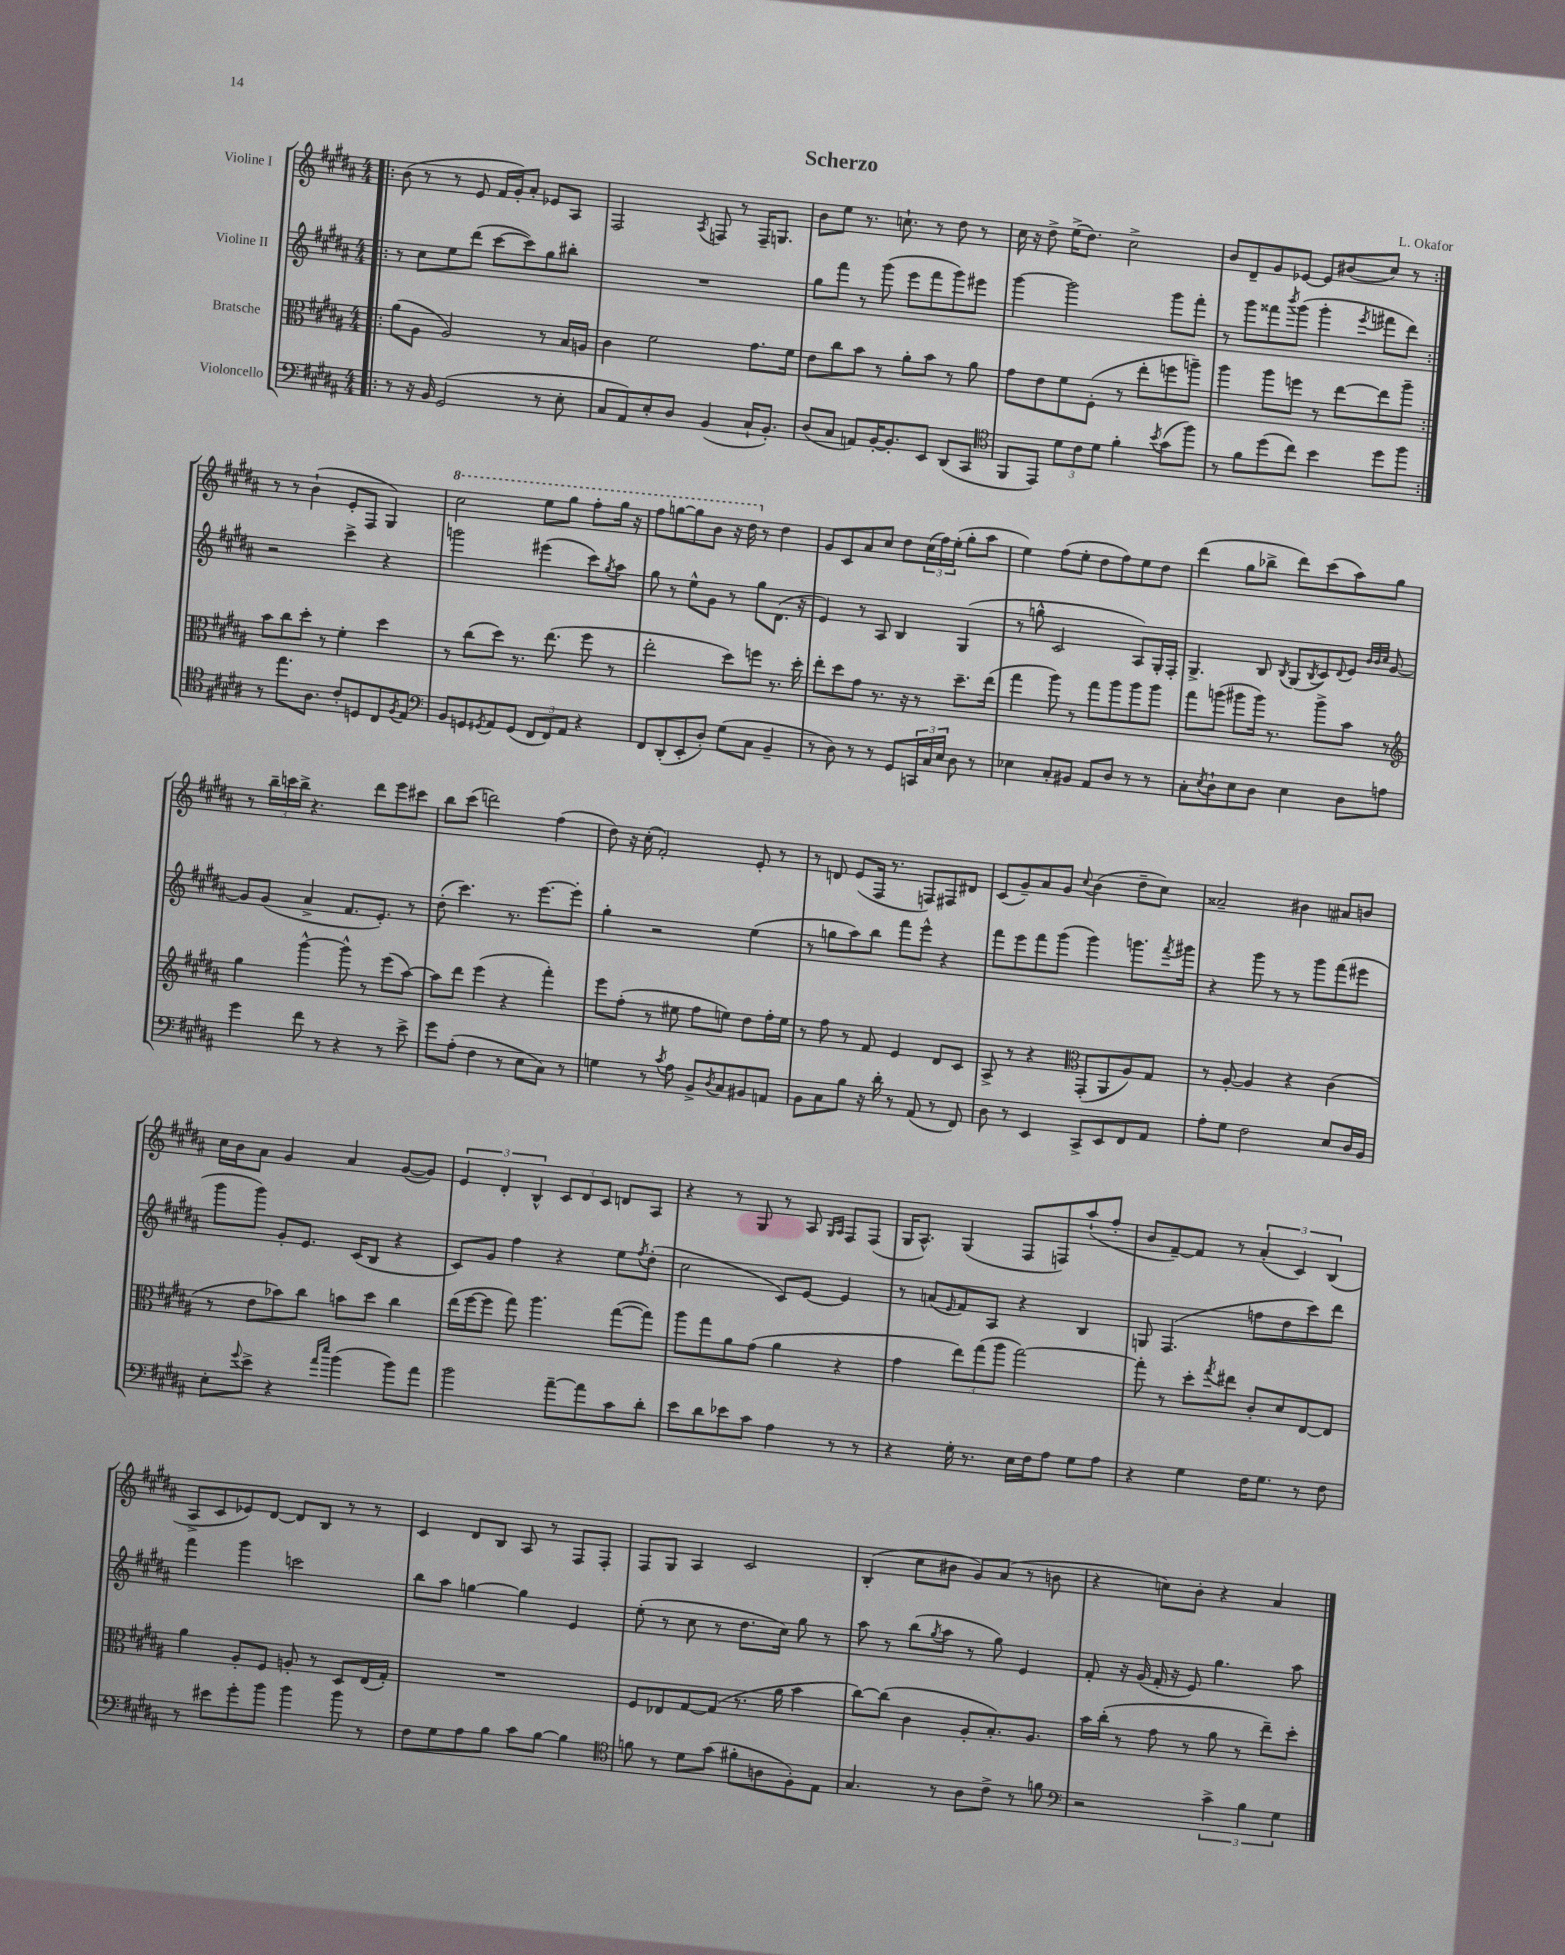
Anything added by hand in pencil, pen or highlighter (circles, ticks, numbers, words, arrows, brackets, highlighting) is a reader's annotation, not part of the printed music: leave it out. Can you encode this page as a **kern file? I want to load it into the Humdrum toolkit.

**kern	**kern	**kern	**kern
*staff4	*staff3	*staff2	*staff1
*clefF4	*clefC3	*clefG2	*clefG2
*k[f#c#g#d#a#]	*k[f#c#g#d#a#]	*k[f#c#g#d#a#]	*k[f#c#g#d#a#]
*M4/4	*M4/4	*M4/4	*M4/4
=!|:	=!|:	=!|:	=!|:
8r	(8a#	8r	(8b
16r	8A#	8cc#	8r
16BB	.	.	.
(2GG#	2A#)	8ee	8r
.	.	(8ddd#	8e
.	.	[8ccc#	16f#
.	.	.	16g#')
.	.	8ccc#])	8a#'
8r	8r	8gg#	8e-
8E'	16B	8bb#'	8A#
.	16A	.	.
=	=	=	=
8C#	4c#	1r	2F#
8AA#)	.	.	.
8E'	2f#	.	.
8D#	.	.	.
.	.	.	8qA#
(4BB	.	.	8F
.	.	.	8r
16C#`	8.g#	.	16F~
8.BB')	.	.	8.G
.	16f#	.	.
=	=	=	=
(8D#	8e	8gg#	8b
8C#	8cc#	8fff#	8ee
8AA)	8b	8r	8.r
[16BB'	8r	(8ggg#	.
8.BB']	.	.	8.cc`
.	8a#'	8eee	.
8EE	8b	8fff#	8r
(8DD#	8r	8ggg#)	8dd#
8CC#	8a#	8eee#	8r
=	=	=	=
*clefC4	*	*	*
8FF#	8g#	[4ggg#	16cc#
.	.	.	16r
8EE)	8e	.	8dd#^
12d#	8f#	2ggg#]	(16ee^
.	.	.	8.dd#)
12c#	.	.	.
.	(8F#'	.	.
12d#	.	.	.
4f#'	8r	.	2cc#^
.	8ee'	.	.
8qb	.	.	.
(8g#	8ff	8ggg#	.
8ff#)	8aa~)	8fff#'	.
=	=	=	=
8r	4aa#	8r	8b
8f#	.	8ggg#	8d#~
(8dd#	8aa#	8fff##	8g#
.	.	8qbbb	.
8cc#)	8ff	(8ggg#	[8e-
4b	8r	4ggg#'	8e-]
.	[8ee	.	(8b#
.	.	8qeee	.
8dd#	8ee]	8fff#	8cc#)
8ff#	8aa#~	8ddd#)	8r
=:|!	=:|!	=:|!	=:|!
8r	8b	2r	8r
8.ee	8cc#	.	8r
.	8dd#'	.	(4b`
8.A#	.	.	.
.	8r	.	.
8c#'	4f#'	4ccc#^	8e'
8D	.	.	8F#
8C#	4dd#	4r	4G#)
8qF#	.	.	.
8E	.	.	.
=	=	=	=
*clefF4	*	*	*
8BB	8r	2ggg	2ccc#
8GG	(8cc#	.	.
8qGG#	.	.	.
8AA#	8dd#)	.	.
(8GG#	8.r	.	.
12FF#	.	(4eee#	8eee
.	(8.ee	.	.
12FF#)	.	.	.
.	.	.	8ggg#
12AA#	.	.	.
4r	8ff#	8ccc#)	8fff#'
.	.	8qgg#	.
.	8r	8aa#	16ggg#
.	.	.	16r
=	=	=	=
8FF#	2ee'	8gg#	8fff#
(8DD#'	.	8r	[8ggg
8EE'	.	8ee^^	8ggg]
8D#')	.	8g#	8bb
(8G#	8dd#)	8r	16r
.	.	.	16ddd#
8C#	8ff	8gg#	8r
4BB~	8.r	(8.d#	4dd#
.	16dd#'	16r	.
=	=	=	=
8r	8ee'	4e)	8g#
8D#)	8dd#	.	8c#
8r	8g#	8r	8a#
8r	8.r	8A#	8cc#
8GG#	.	4B	8dd#
.	16r	.	.
24CC	8r	.	(24cc#
24C#	.	.	24ff#)
24E	.	.	(24ee'
8D#	8.dd#~	(4G#	8gg#'
8r	.	.	8aa#
.	(16ee	.	.
=	=	=	=
4E-	4gg#	8r	4ee)
.	.	8gg^^	.
8C#'	8aa#)	2c#	(8ff#
8BB#	8r	.	8ee'
8AA#	8gg#	.	8dd#
8D#	8aa#	.	8ff#)
8r	8aa#	8A#)	8ee
8r	8aa#	16G#'	8dd#
.	.	16F#'	.
=	=	=	=
8C#'	8gg#	4.G#^	(4ddd#
8qE	.	.	.
8D#`	(8aa	.	.
8E	8aa#	.	8gg#
8D#	16aa#)	8B	8bb-^
.	8.r	.	.
.	.	8qB	.
4E	.	(8G#	8ddd#)
.	.	8qB	.
.	8aa#^	8c#)	(8ccc#
.	.	8qqd#	.
8D#	8b	8e	8aa#)
.	.	32qqb	.
.	.	32qqb	.
.	.	32qqcc#	.
8A	8r	[8g#	8gg#
=	=	=	=
*	*clefG2	*	*
4g#	4gg#	8g#]	8r
.	.	(8g#	24bb~
.	.	.	24ccc
.	.	.	24bb^
8f#	[4ggg#^^	4a#^	4.r
8r	.	.	.
4r	8ggg#^^]	8.f#	.
.	8r	.	8ddd#
.	.	8.e')	.
8r	(8eee	.	8eee
8e^	[8aa#)	8r	8ccc#
=	=	=	=
8g#	8aa#]	(8dd#'	8bb
(8A#'	8ddd#	4.ccc#)	(8ccc#
4F#	(4eee	.	2ddd)
8r	4r	8.r	.
8E	.	.	.
.	.	[8.eee	.
8C#)	4fff#')	.	(4ff#
8r	.	8eee']	.
=	=	=	=
4G	8eee	4gg#'	8dd#)
.	(8ff#'	.	16r
.	.	.	(16cc#'
8r	8r	2r	2f#')
8qc#	.	.	.
8A#	8ee#	.	.
8BB^	8ff#	.	.
8qD#	.	.	.
8C#	8ee)	.	.
8BB#	8dd#	(4ee	8e'
8AA	16ff#'	.	8r
.	16ee	.	.
=	=	=	=
8BB	8r	8r	8r
8C#	8ff#	8gg	8d
8B	8r	8aa#)	(8e
16r	8f#	8bb	16F#
16d#'	.	.	8.r
8r	4e	8fff#	.
(8AA#	.	8eee^^	8F)
8r	8d#	4r	8F#
8FF#)	8c#	.	8d#
=	=	=	=
8D#	8A#^	8fff#	(8c#
8r	8r	8eee	8g#~)
4EE	4r	8fff#	8a#
.	.	(8ggg#	8g#
*	*clefC3	*	*
.	.	.	8qqcc#
8CC#^	(8GG#'	4ggg#)	(4b
8EE	8AA#	.	.
8FF#	8A#)	8.ggg	8dd#~
8AA#	8G#	.	8cc#)
.	.	8qfff#	.
.	.	16ggg#	.
=	=	=	=
8A#'	8r	4r	2a##~
8G#	[8A#'	.	.
2F#	4A#]	8ggg#	.
.	.	8r	.
.	4r	8r	4b#
.	.	8ggg#	.
8E	(4c#	(8fff#	8a#
16D#	.	8eee#	8b
16BB	.	.	.
=	=	=	=
8E'	8r	8ggg#	16cc#
.	.	.	16b
8qqg#	.	.	.
8e^	8e	8ggg#)	8a#
4r	8b-)	8g#'	4g#
.	8cc#	8.e	.
16qqa#	.	.	.
16qqee	.	.	.
(4b	8b	.	4a#
.	.	(16c#	.
.	8dd#	8B	.
8b)	4cc#	4r	([8g#
8a#	.	.	8g#])
=	=	=	=
2b	(16ee	8c#)	6e
.	[16ff#	.	.
.	8ff#]	8g#	.
.	.	.	6d#'
.	8gg#)	4ff#	.
.	.	.	6B^^
.	4.aa#	.	.
[8a#~	.	4r	12c#
.	.	.	12d#
8a#]	.	.	.
.	.	.	12c#
8c#	([8gg#	8ee	8d
.	.	8qff#	.
8d#'	8gg#])	(8dd#'	8A#
=	=	=	=
8e	8aa#	2cc#	4r
8d#	8gg#	.	.
8e-	8a#	.	8r
8c#	(8g#	.	8G#
4A#	4a#	8c#)	8r
.	.	[8e	8A#
.	.	.	16qqG#
.	.	.	16qqA#
8r	4r	4e]	8F#
8r	.	.	(8F#
=	=	=	=
4r	4g#	8r	16G#
.	.	.	8.A#^^)
.	.	(8a	.
.	.	16qqe	.
16G#'	12ee)	8f#)	(4G#
8.r	.	.	.
.	(12gg#	.	.
.	.	8A#	.
.	12aa#	.	.
16E	[2gg#)	4r	8F#
16F#	.	.	.
8A#	.	.	8F)
8G#	.	4B	(8aa#`
8A#	.	.	8ff#'
=	=	=	=
4r	8gg#']	8G	8b
.	8r	(4.F#	[8f#~)
4G#	8dd#'	.	8f#]
.	8qgg#	.	.
.	8ee#	.	8r
16F#	8c#'	8ff	(6a#'
8.G#	.	.	.
.	8d#	8dd#	.
.	.	.	6c#)
8r	[8E	8ccc#)	.
.	.	.	(6B
8F#	8E]	8ddd#	.
=	=	=	=
8r	4a#	4fff#	8A#^
8e#	.	.	8c#
8g#'	8A#'	4ggg#	8e-)
8b	8F#	.	[8d#
4b	8A'	2ccc	8d#]
.	8r	.	8B
8b	8D#	.	8r
8r	(16E	.	8r
.	16G#')	.	.
=	=	=	=
8F#	1r	8bb	4c#
8G#	.	8aa#	.
8A#	.	[4gg	8d#
8B	.	.	8B
8c#	.	4gg]	8A#
[8B	.	.	8r
4B]	.	4e	8F#
.	.	.	8F#'
=	=	=	=
*clefC4	*	*	*
8f	8F#	(8ee'	8F#
8r	8E-	8r	8G#
8d#	[8G#	8cc#	4A#
(8g#	(8G#]	8r	.
8f#'	8.r	8.dd#	2c#
8A	.	.	.
.	16a#	16cc#)	.
8F#')	4b	8gg#	.
8E	.	8r	.
=	=	=	=
4.G#	[8cc#)	8aa#	(4B'
.	(8cc#]	8r	.
.	4c#	(8bb	8cc#
.	.	8qgg#	.
8r	.	8aa#	8b#
8A#	8A#'	8r	8g#)
8c#^	8.B')	8gg#)	(8a#
8r	.	4e	8r
.	8.A#	.	.
8f	.	.	8b
=	=	=	=
*clefF4	*	*	*
2r	16b	8f#'	4r
.	(16cc#'	.	.
.	8r	16r	.
.	.	(16g#	.
.	8g#	16f#'	8cc)
.	.	16r	.
.	8r	8e)	8b'
6c#^	8a#	4.gg#	4r
.	8r	.	.
6B	.	.	.
.	8ee~)	.	4a#
6G#	.	.	.
.	8dd#'	8aa#	.
==	==	==	==
*-	*-	*-	*-
